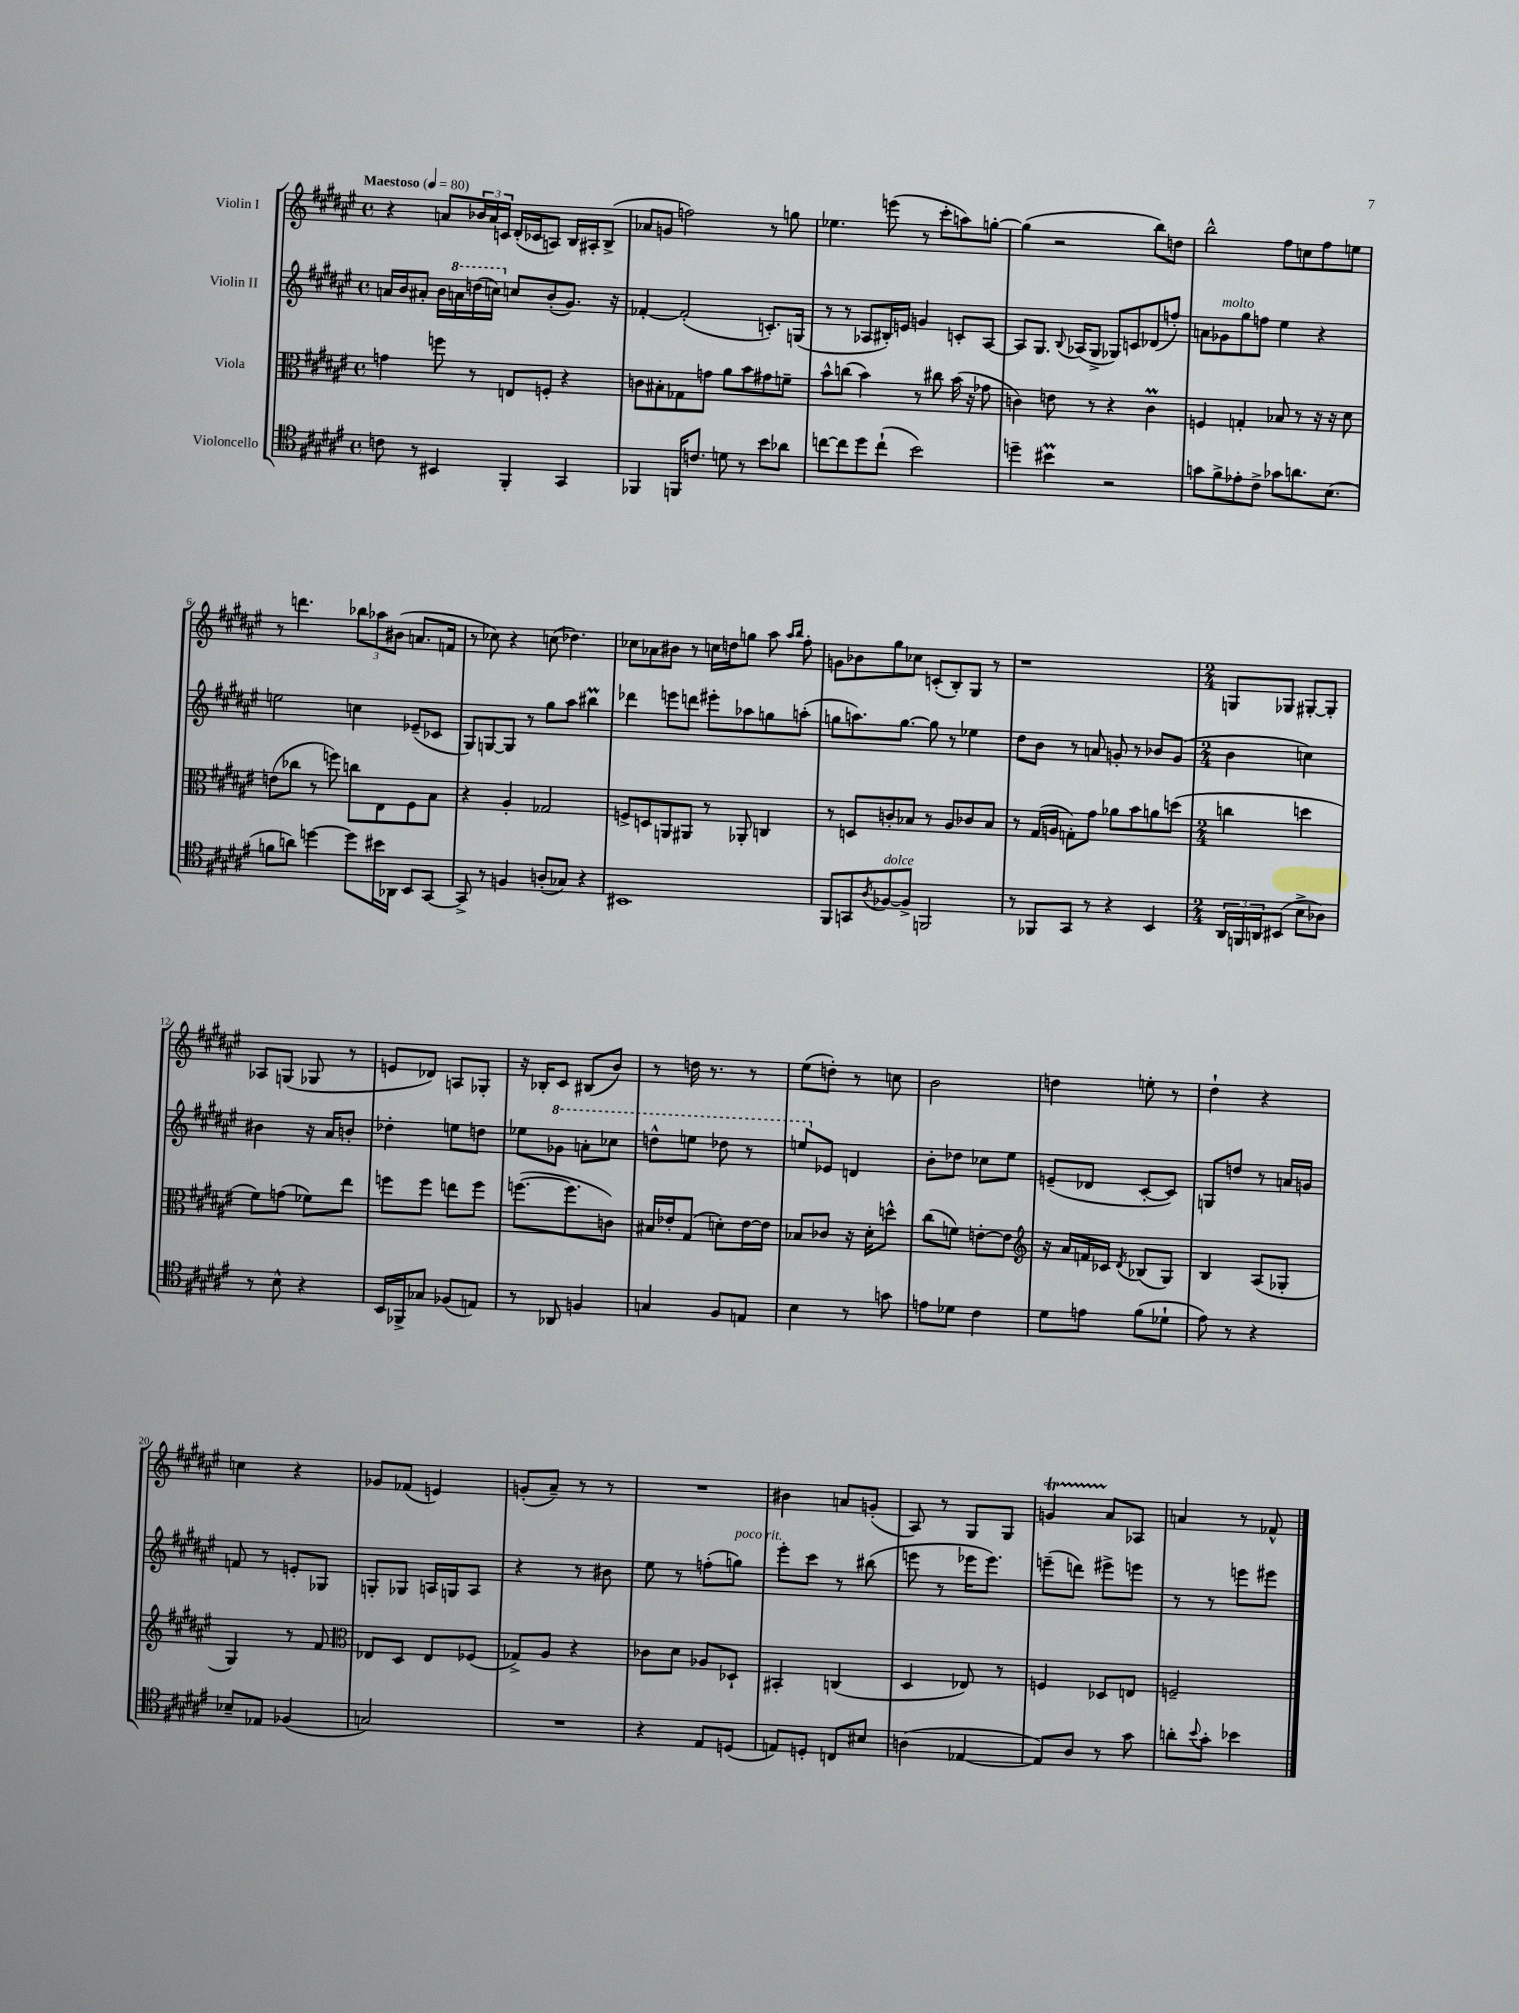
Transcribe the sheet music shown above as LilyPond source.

<<
\new StaffGroup <<
\new Staff = "s0" \with { instrumentName = "Violin I" } {
    \clef treble \key fis \major \defaultTimeSignature \time 4/4 \tempo "Maestoso" 4 = 80
    r4 a'8 \tuplet 3/2 { bes'16 a'16 c'16 } dis'16-.( ces'16 a8) b16 ais16-. b8->( |
    aes'8 g'8 f''2) r8 g''8 |
    ees''4. e'''8( r8 cis'''8-. a''8) g''8~-. |
    g''4( r2 b''8) d''8 |
    b''2-^ fis''8 c''8 fis''8 e''8 |
    r8 d'''4. \tuplet 3/2 { bes''8 aes''8 bis'8( } a'8. f'16 |
    r8 ces''8) r4 c''8( des''4.) |
    ces''8 aes'8 bis'8 r8 c''16 d''16 g''8 ais''8 \grace { ais''16 b''16 } fis''8-. |
    g'8 bes'8 gis''8 ces''8 c'8-.( b8-.) gis8 r8 |
    r1 |
    \numericTimeSignature \time 2/4 g8 ges8 gis8~-. gis8-. |
    aes8 g8( ges8 r8 |
    e'8 des'8) a8 ges8-. |
    r16 bes16-. cis'8 bis8( b'8) |
    r8 d''16 r8. r8 |
    eis''8( d''8-.) r8 c''8 |
    b'2 |
    d''4 e''8-. r8 |
    dis''4-! r4 |
    c''4 r4 |
    ges'8 fes'8( e'4) |
    g'8-.( ais'8--) r8 r8 |
    R2 |
    bis'4 a'8 g'8-.( |
    ais8) r8 gis8 gis8 |
    g'4\startTrillSpan ais'8\stopTrillSpan aes8 |
    a'4 r8 fes'8-^ \bar "|." |
}
\new Staff = "s1" \with { instrumentName = "Violin II" } {
    \clef treble \key fis \major \defaultTimeSignature \time 4/4
    a'16 b'16 ais'8-. b'16 \ottava #1 a''16 d'''16( c'''16) \ottava #0 c''8 b'8-.( gis'8.) r16 |
    fes'4~-. fes'2-.( c'8.-.) g16( |
    r8 r8 aes8 bis16-.) e'16 g'4 c'8-. aes8~ |
    aes8 gis8. \appoggiatura { b8 } aes16( gis8-> ges8) c'8 des'8( f''8-.) |
    a'8 ges'8^\markup { \italic "molto" } gis''8 f''8 eis''4 r4 |
    e''2 c''4 ees'8--( ces'8 |
    gis8) g8~ g8 r8 gis''8 ais''8 bis''4\prall |
    des'''4 e'''8 d'''8 eis'''8-. aes''8 g''8 a''8-.( |
    g''8 a''8.) g''8.~ g''8 r8 ees''4 |
    dis''8 b'8 r8 a'8 g'8-. r8 bes'8 g'8( |
    \numericTimeSignature \time 2/4 b'4 c''4) |
    bis'4 r16 ais'16 b'8-. |
    des''4-. e''8 d''8 |
    ees''8 \ottava #1 ges''8 a''8-. ces'''8 |
    d'''8-^ e'''8 des'''8 r8 |
    e'''8 \ottava #0 ees'8 d'4 |
    b'8-. des''8 ces''8 eis''8 |
    e'8--( des'8 cis'8~-. cis'8) |
    g8 d''8 r8 a'16 g'16 |
    f'8 r8 e'8-. ges8 |
    g8-. ges8 a16 g16 a8 |
    r4 r8 bis'8 |
    eis''8 r8 f''8-.( g''8^\markup { \italic "poco rit." }) |
    eis'''8-. cis'''8 r8 bis''8( |
    e'''8 r8 ees'''16 ees'''8.) |
    e'''8--( d'''8) eis'''8-> e'''8 |
    r8 r8 e'''8 eis'''8 \bar "|." |
}
\new Staff = "s2" \with { instrumentName = "Viola" } {
    \clef alto \key fis \major \defaultTimeSignature \time 4/4
    g'4 f''8 r8 e8 f8-. r4 |
    c'8 bis8-. ges8 g'8 ais'8 b'8 gis'8 f'8-- |
    b'8-^ c''8( b'4) r8 cis''8 b'16( r16 ges'8 |
    c'4) e'8 r8 r4 c'4\prall |
    f4 g4-. bes8 r8 r16 r16 dis'8 |
    e'8( ces''8 r8 f''8) c''8 eis8 fis8 b8 |
    r4 ais4-. ges2 |
    f8-> d8 a,8 ais,8 r8 aes,8-. c4 |
    r8 d8 c'8-. bes8 r8 ais8 ces'8 bes8 |
    r8 gis16( a16 g8-.) gis'8 aes'8 b'8 a'8 d''8( |
    \numericTimeSignature \time 2/4 c''4 d''4 |
    fis'8) g'8( fes'8) eis''8 |
    f''8 f''8 e''8 f''8 |
    f''8.~( f''8. c'8) |
    bis16 ees'16-. gis8( d'8-.) ees'16~ ees'16 |
    bes8 ces'8 r16 dis'16-. d''8-^ |
    cis''8( f'8) e'8~-. e'8 |
    \clef treble r16 ais'16 f'16 ces'16 \acciaccatura { dis'8 } bes8( gis8) |
    b4 ais8( ges8-. |
    gis4) r8 fis'8 |
    \clef alto ees8 dis8 ees8 fes8( |
    ges8->) ais8 r4 |
    ces'8 dis'8 aes8 des8-! |
    bis,4-. c4( |
    dis4 ees8) r8 |
    f4 des8 e8 |
    f2-- \bar "|." |
}
\new Staff = "s3" \with { instrumentName = "Violoncello" } {
    \clef tenor \key fis \major \defaultTimeSignature \time 4/4
    c'8 r8 bis,4 fis,4-. gis,4 |
    fes,4 f,16 c'8. d'8 r8 b'8 aes'8 |
    c''8~ c''8 dis''8 c''8-!( b'2) |
    d''4-- bis'4\prall r2 |
    g'8 fis'8-> ees'8-. cis'8-> ges'8 a'8. b8.( |
    f'8 a'8) d''4~ d''8 bis'16 aes,16 b,8 gis,8~ |
    gis,8-> r8 f4 a8-.( ges8) r4 |
    bis,1 |
    fis,8 g,8 \acciaccatura { ais8 } fes8~^\markup { \italic "dolce" } fes8-> f,2 |
    r8 fes,8 gis,8 r8 r4 b,4 |
    \numericTimeSignature \time 2/4 \tuplet 3/2 { ais,16 f,16 a,16 } bis,8( b8-> aes8) |
    r8 b8-^ r4 |
    b,16 fes,16-> ges8 fes8( e8) |
    r8 aes,8 f4 |
    g4 fis8 e8 |
    b4 r8 g'8 |
    e'8 des'8 cis'4 |
    dis'8 e'8 fis'8( des'8-! |
    eis'8) r8 r4 |
    bes8-- ees8 fes4( |
    g2) |
    R2 |
    r4 eis8 d8( |
    e8) d8-. c8 bis8 |
    a4( ees4~ |
    ees8) ais8 r8 gis'8 |
    a'8-. \appoggiatura { b'8 } gis'8-. bes'4 \bar "|." |
}
>>
>>
